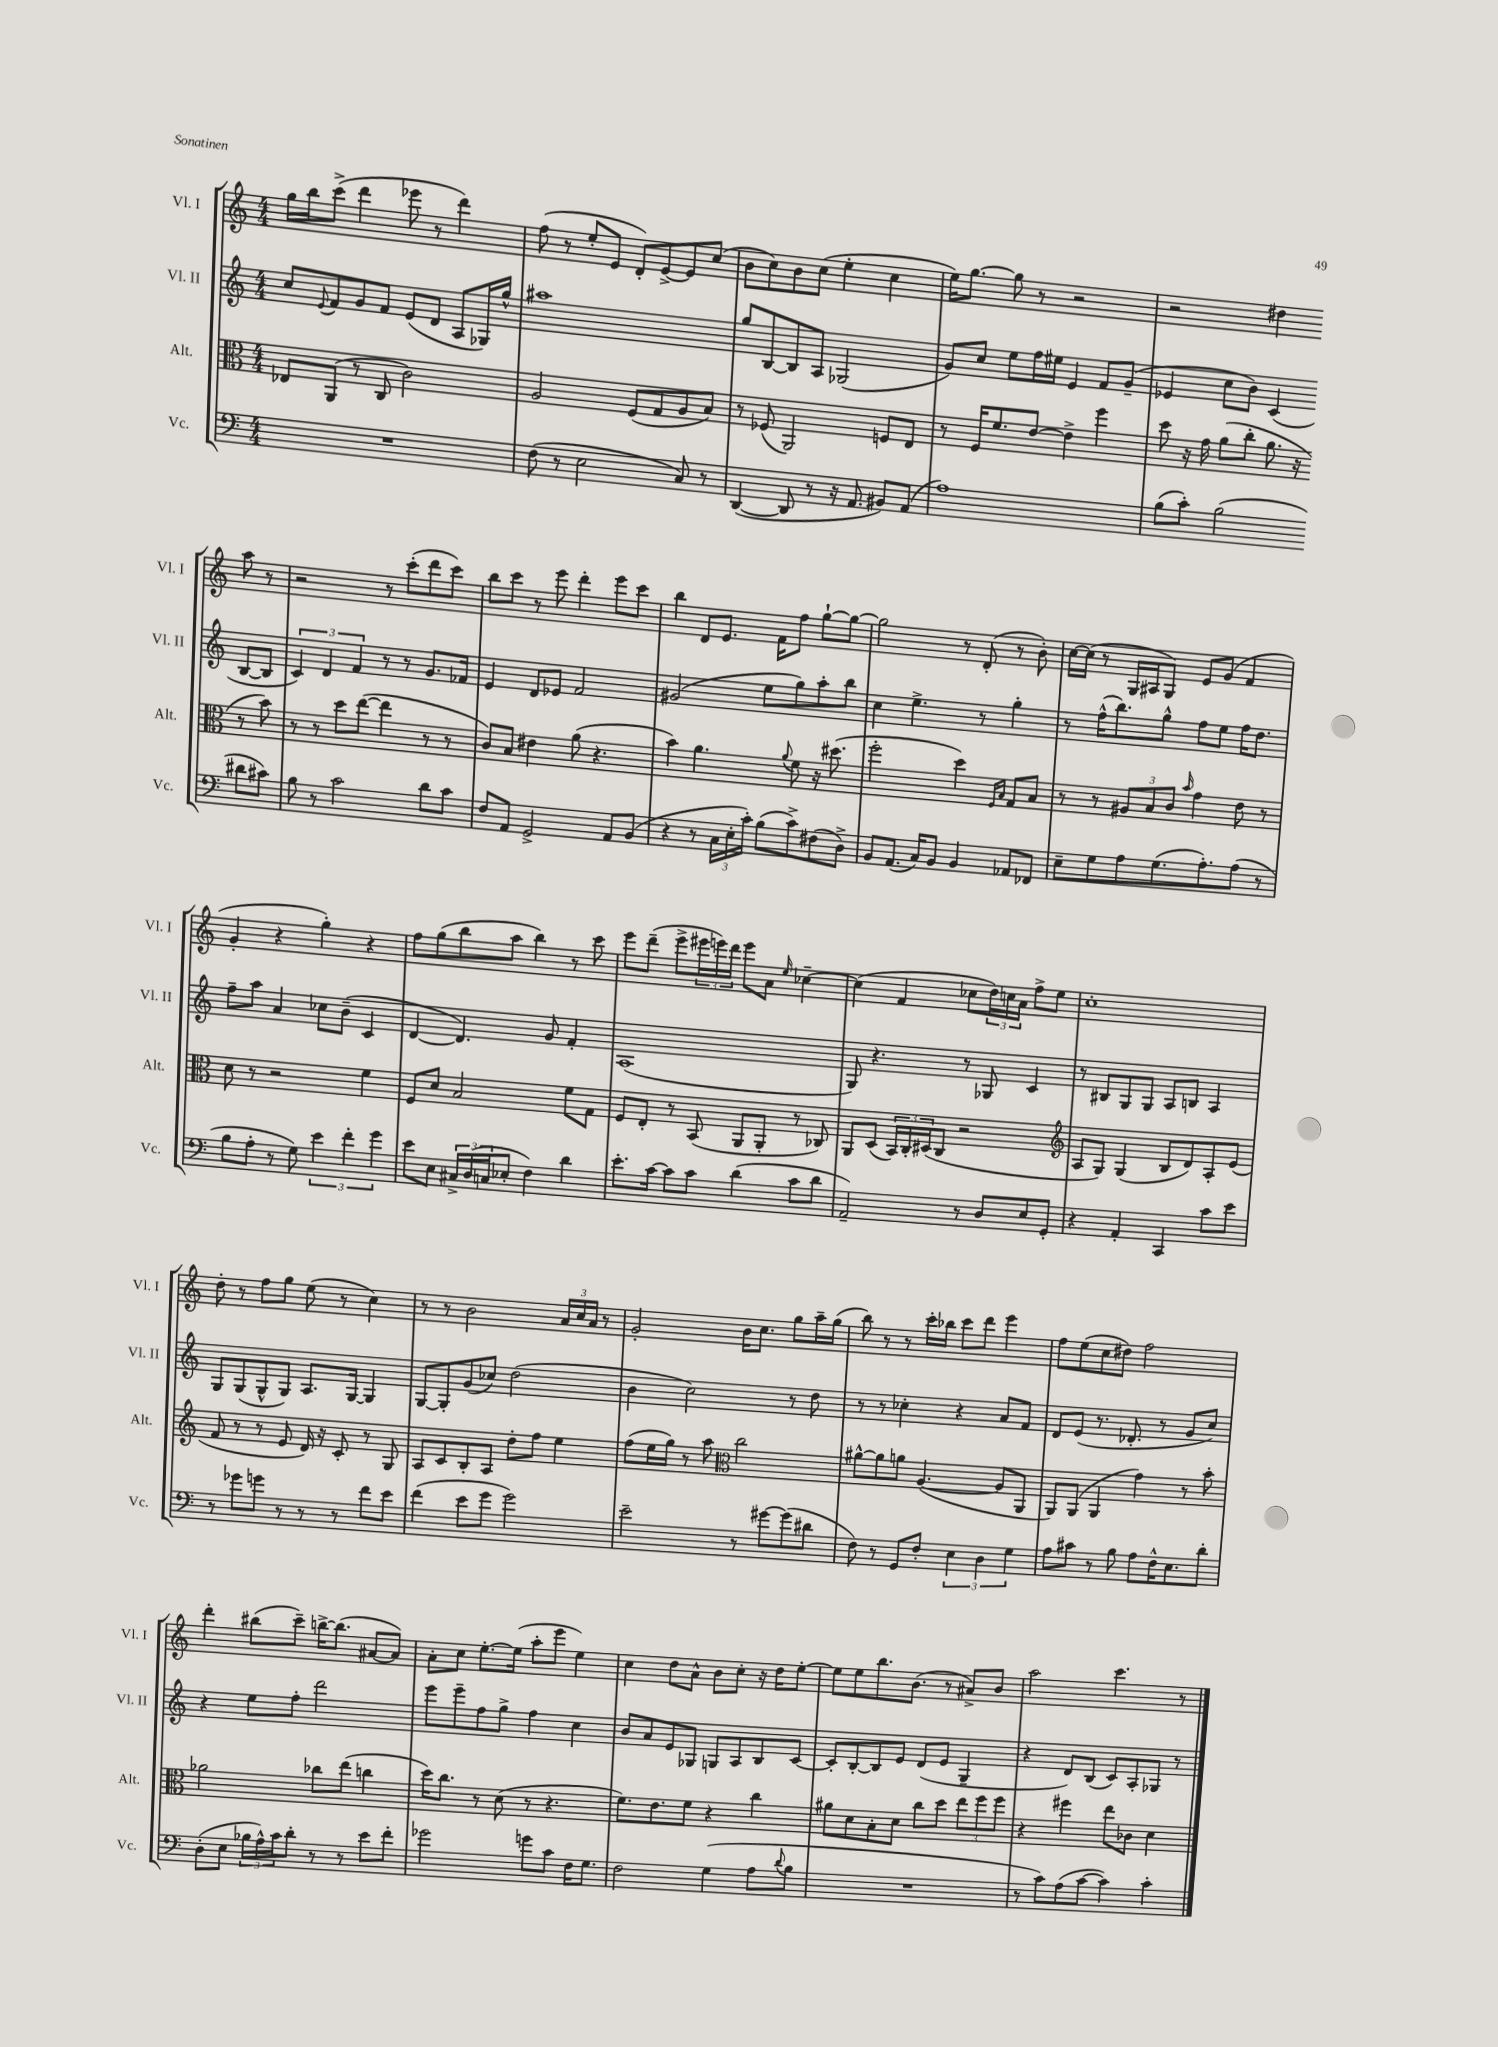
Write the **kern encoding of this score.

**kern	**kern	**kern	**kern
*staff4	*staff3	*staff2	*staff1
*clefF4	*clefC3	*clefG2	*clefG2
*k[]	*k[]	*k[]	*k[]
*M4/4	*M4/4	*M4/4	*M4/4
1r	8E-	8cc	16gg
.	.	.	16bb
.	.	8qqe	.
.	(8AA	8f	(8ccc^
.	8r	8g	4ddd
.	8C	8f	.
.	2c)	(8e	8eee-
.	.	8d	8r
.	.	8A	4ddd)
.	.	16G-)	.
.	.	16gg^^	.
=	=	=	=
(8F	2A	1aa#	(8ff
8r	.	.	8r
2E	.	.	8ee'
.	.	.	8e
.	(8F	.	8d')
.	8G	.	[8e^
8C)	8A	.	8e]
8r	8B)	.	(8cc
=	=	=	=
([4DD	8r	8gg	8b
.	(8F-	[8B	8cc)
8DD]	2AA)	8B]	8b
8r	.	8A	(8cc
16r	.	(2G-	4ee'
8.AA	.	.	.
8BB#)	8F	.	4cc
(8AA	8E	.	.
=	=	=	=
1A)	8r	8g)	16ee)
.	.	.	[8.gg
.	16F	8cc	.
.	8.f	.	.
.	.	8ee	8gg]
.	[8e	16ff	8r
.	.	16ee#	.
.	4e^]	4e	2r
.	4ff	8f	.
.	.	(8g~	.
=	=	=	=
(8B	8dd	4e-	2r
8c')	16r	.	.
.	16g	.	.
(2B	(8a	8cc	.
.	8cc'	8b)	.
.	8.a	(4c	4dd#
.	16r	.	.
8d#	8r	[8B	8aa
8c#)	8b)	8B]	8r
=	=	=	=
8B	8r	6c)	2r
8r	8r	.	.
.	.	6d	.
2c	8dd	.	.
.	.	6f	.
.	([8ee	.	.
.	4ee]	8r	8r
.	.	8r	(8ccc'
8d	8r	8.g	8ddd
8c	8r	.	8ccc)
.	.	16f-	.
=	=	=	=
8F	8c)	4e	8bb
8AA	8B	.	8ccc
2GG^	4e#	8d	8r
.	.	8e-	8eee
.	(8a	2f	4ddd'
.	4.r	.	.
8AA	.	.	8eee
(8BB	.	.	8ccc
=	=	=	=
4r	4b)	(2g#	4bb
8r	4.a	.	8d
24C	.	.	8.e
24E'	.	.	.
24c')	.	.	.
(8B	.	8ee	.
.	.	.	16f
.	8qqa	.	.
8c^)	8f	8gg)	8ff
(8F#	16r	8aa'	[8gg`
.	(8.dd#	.	.
8D^)	.	8bb	8gg_
=	=	=	=
8BB	2ff'	4cc	2gg]
(8.AA	.	.	.
.	.	4.ee^	.
16C)	.	.	.
8BB	.	.	.
4BB	4dd)	.	8r
.	.	8r	(8d'
.	16qqF	.	.
.	16qqB	.	.
8AA-	8G	4gg'	8r
8FF-	8B	.	8b')
=	=	=	=
8E~	8r	8r	[16cc
.	.	.	(16cc]
8G	8r	(16ff^^	8r
.	.	8.bb)	.
8A	12A#	.	16G
.	.	.	16A#
.	12B	.	.
(8.G	.	8gg^^	8G)
.	12c	.	.
.	16qqb	.	.
.	4g	8ff	8e
8.A')	.	.	.
.	.	8ee	(8g
(8A	8e	16ff	4f
.	.	8.dd	.
8r	8r	.	.
=	=	=	=
8B	8d	8ff~	4g'
8A'	8r	8aa	.
8r	2r	4a	4r
8G)	.	.	.
6e	.	8cc-	4gg')
.	.	(8b~	.
6f'	.	.	.
.	4f	4c	4r
6g	.	.	.
=	=	=	=
8e	8F	[4d	8ff
8E	8d	.	(8gg
24C#^	2B	4.d])	8bb
(24D	.	.	.
24C	.	.	.
8E-'	.	.	8aa
4F)	.	.	4bb)
.	.	8g	.
4d	8f	4f'	8r
.	8G	.	8ccc
=	=	=	=
8.e'	8F	(1A	8eee
.	8E'	.	(8ddd~
[16c	.	.	.
8c]	8r	.	8eee^
8c	(8BB	.	24eee#
.	.	.	24eee)
.	.	.	24ddd
(4d	8AA	.	8eee
.	8AA'	.	8a
.	.	.	16qqee
8c	8r	.	[4cc-~
8d	8C-)	.	.
=	=	=	=
2AA~)	8AA	8G)	(4cc-]
.	(8D	4.r	.
.	24BB)	.	4f
.	24C'	.	.
.	(24D#	.	.
.	8C	.	.
8r	2r	8r	8cc-
8D	.	8G-	24dd)
.	.	.	24cc
.	.	.	24a
8E	.	4c	8ff^
8GG'	.	.	8ee
=	=	=	=
*	*clefG2	*	*
4r	8A	8r	1cc'
.	8G)	8B#	.
4AA'	(4G	8G	.
.	.	8G	.
4CC	8B	8A	.
.	8d)	8B	.
8c	8A'	4A	.
8e	(8e	.	.
=	=	=	=
8r	8f	8G	8dd'
8g-	8r	(8G	8r
8g	8r	8G^^	8ff
8r	8e	8G)	8gg
8r	16d)	8.A	(8ee
.	16r	.	.
8r	8c'	.	8r
.	.	[16G	.
8f	8r	4G]	4cc)
8e	8G	.	.
=	=	=	=
(4f	8A	[8G	8r
.	8c	8G']	8r
8e	8B'	(8g	2b
8g	8A	8cc-)	.
2g)	8dd'	(2dd	.
.	8ff	.	.
.	4ee	.	24a
.	.	.	24cc
.	.	.	24a
.	.	.	8r
=	=	=	=
2e~	(8ff	4b	2g'
.	16ee	.	.
.	16gg)	.	.
.	8r	2cc)	.
.	8aa	.	.
*	*clefC3	*	*
8r	2cc	.	16b
.	.	.	8.cc
[8g#	.	.	.
(8g#]	.	8r	8gg
8d#	.	8dd	16aa~
.	.	.	(16gg
=	=	=	=
8F)	[8a#^^	8r	8bb)
8r	8a#]	8r	8r
8GG	8a	4cc-'	8r
8F'	([4.A	.	16ccc'
.	.	.	16bb-
6E	.	4r	8ccc
.	.	.	8ddd
6D	.	.	.
.	8A]	8a	4eee
6G	.	.	.
.	8AA	8f	.
=	=	=	=
8A	8AA)	8d	8ff
8c#	(8AA	(8e	(8ee
8r	4AA	8.r	8cc
8B	.	.	8dd#)
.	.	8.d-'	.
8A	4g)	.	2ff
16F^^	.	8r	.
8.E	.	.	.
.	8r	8g	.
8d'	8b'	8cc)	.
=	=	=	=
(8D'	2a-	4r	4ddd'
8E	.	.	.
24B-	.	8ee	(8bb#
24A^^)	.	.	.
24c	.	.	.
8d'	.	8ff'	8ccc~)
8r	8cc-	2ddd	[16bb^
.	.	.	(8.bb]
8r	(8ee	.	.
8e	4cc	.	[8a#
8f'	.	.	8a#])
=	=	=	=
2g-	16dd)	8eee	8a'
.	8.cc	.	.
.	.	8eee~	8cc
.	8r	8ff	[8.ee'
.	(8d	8gg^	.
.	.	.	(16ee]
8g	8r	4ff	8aa'
8c	4.r	.	8eee
16F	.	4cc	4ee)
8.G	.	.	.
=	=	=	=
2F	8.f)	8b	4cc
.	.	8a	.
.	8.e	.	.
.	.	8e	8dd
.	8f	8G-	8a^^
(4G	4r	8G	8b
.	.	8A	8cc'
8A	4cc	8B	16r
.	.	.	16dd
8qqd	.	.	.
8B	.	[8c	[8ee'
=	=	=	=
1r	8a#	8c']	8ee]
.	8d	[8B'	8ee
.	8B'	8B]	8.bb
.	8d	8e	.
.	.	.	(8.b
.	8cc	(8d	.
.	8dd	8e	8r
.	12ee	4G~	8a#^)
.	12ff	.	.
.	.	.	8b
.	12ff	.	.
=	=	=	=
8r	4r	4r	2aa
8c)	.	.	.
(8A	4ff#	8d)	.
[8c	.	(8B	.
4c])	8ee	8c)	4.ccc
.	8c-	8A'	.
4c'	4d	8G-	.
.	.	8r	8r
==	==	==	==
*-	*-	*-	*-
